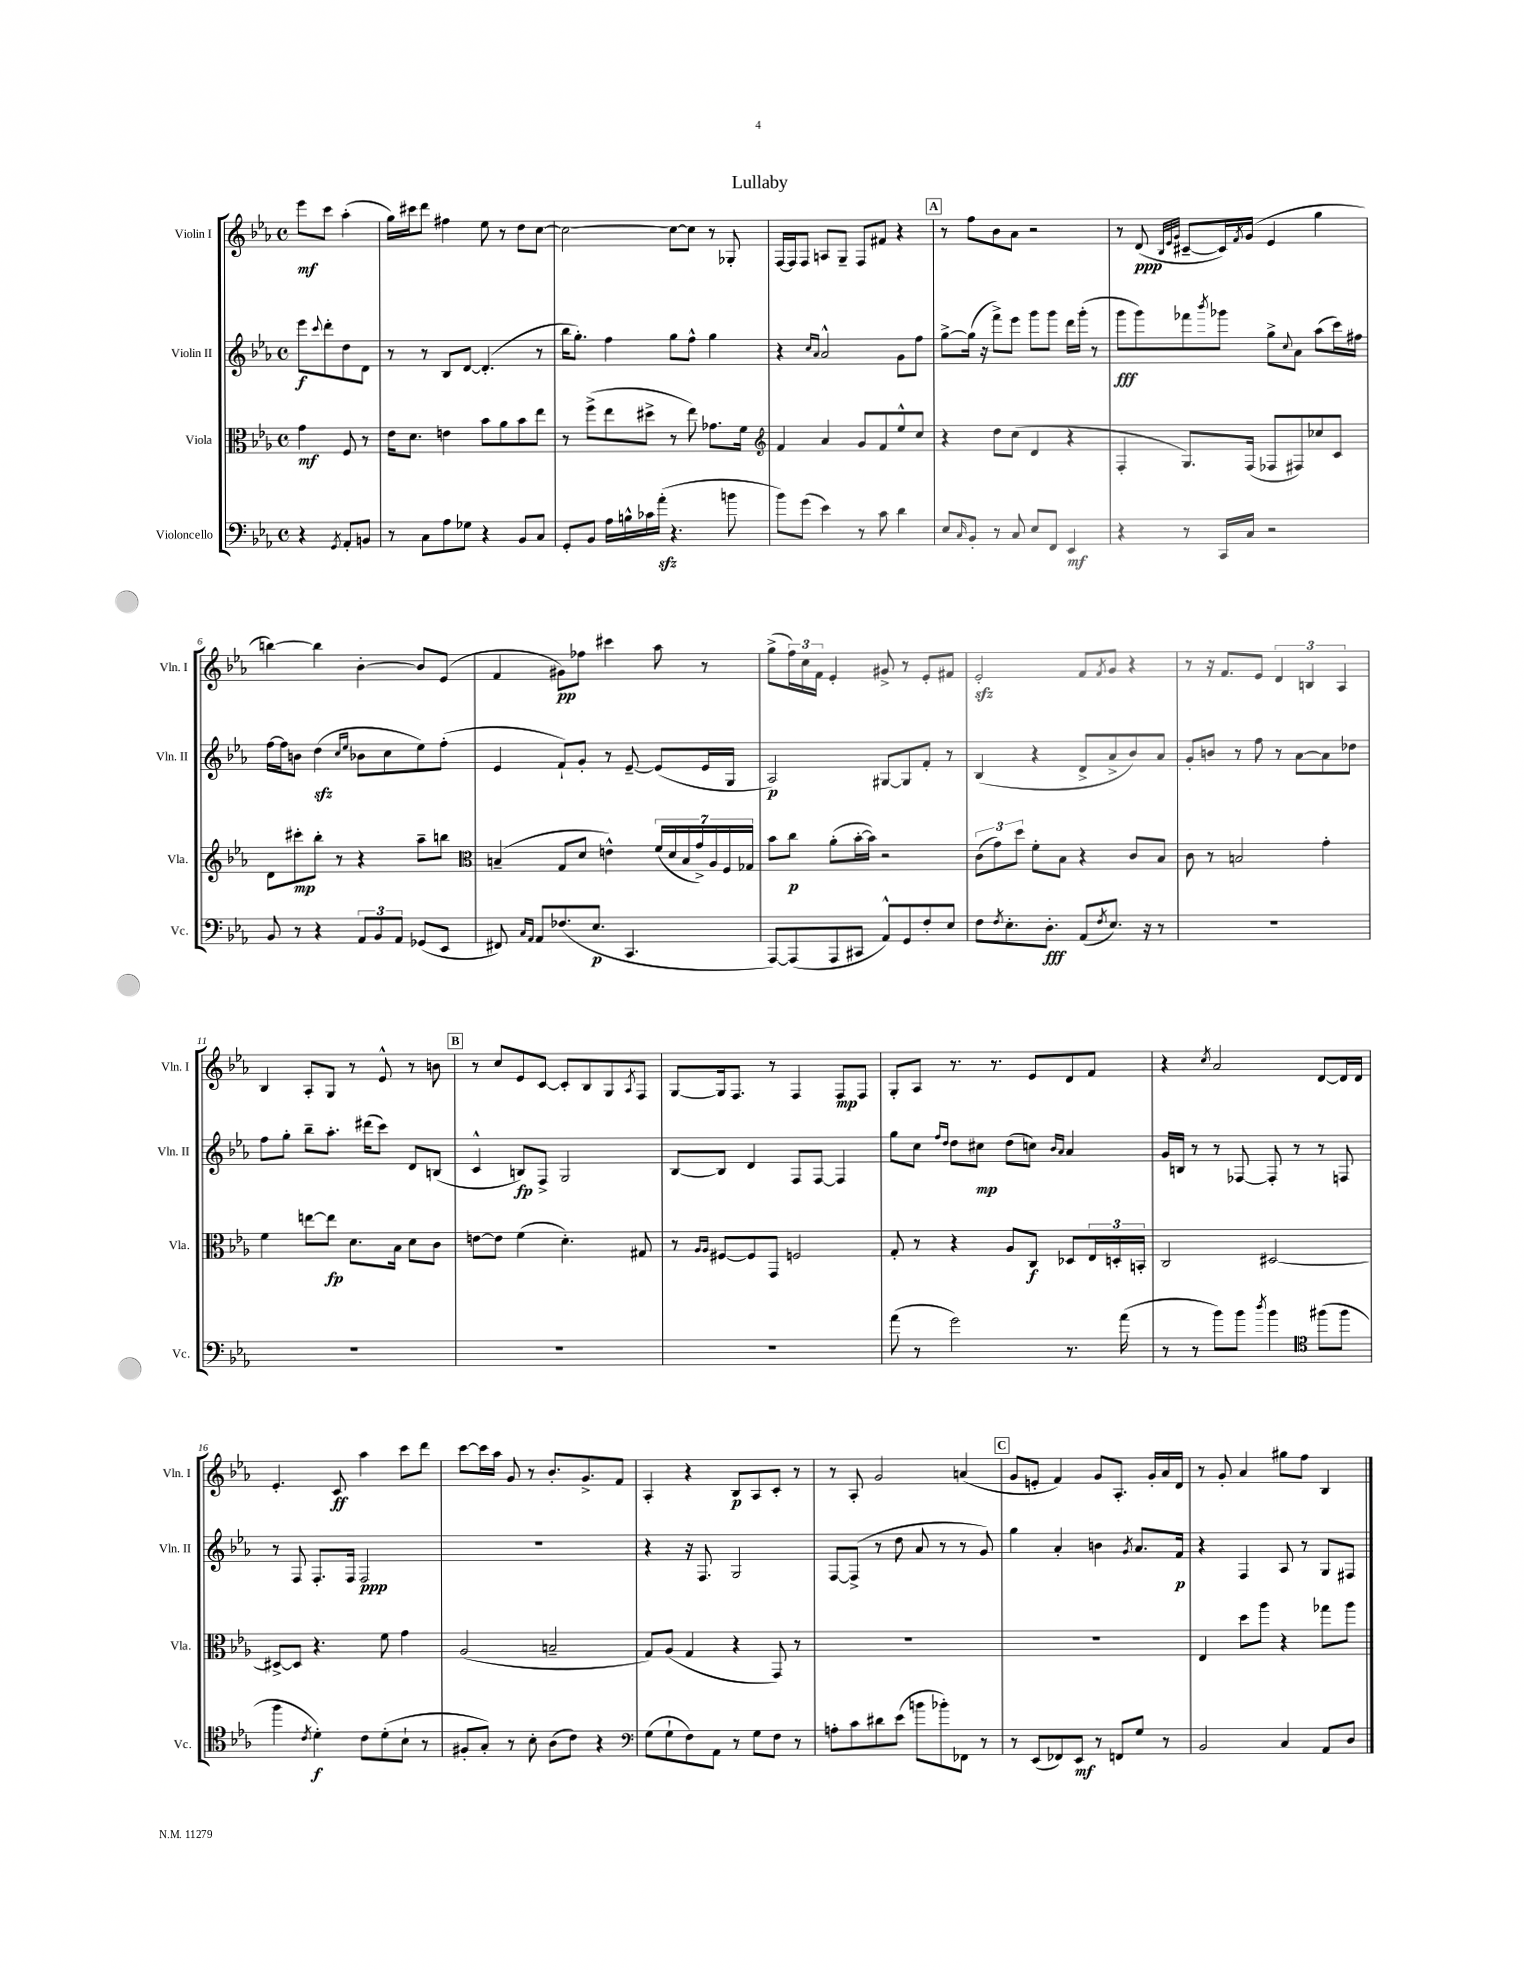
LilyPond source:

\header { title = "Lullaby" }
<<
\new StaffGroup <<
\new Staff = "s0" \with { instrumentName = "Violin I" shortInstrumentName = "Vln. I" } {
    \clef treble \key ees \major \defaultTimeSignature \time 4/4 \partial 2
    ees'''8\mf c'''8 aes''4-.( |
    g''16) cis'''16 d'''8 fis''4 ees''8 r8 d''8 c''8~ |
    c''2~ c''8~ c''8 r8 ges8-. |
    f16~ f16 f8 a8 g8-- f8 fis'8 r4 |
    \mark \markup { \box "A" } r8 f''8 bes'8 aes'8 r2 |
    r8 d'8\ppp( \grace { bes32 ees'32 g'32 } cis'8~-- cis'16) \acciaccatura { f'8 } g'16( ees'4 g''4 |
    b''4~) b''4 bes'4~-. bes'8 ees'8( |
    f'4 gis'8\pp) fes''8 cis'''4 aes''8 r8 |
    g''8->( \tuplet 3/2 { f''16) c''16 f'16 } ees'4-. gis'8-> r8 ees'8-. fis'8 |
    ees'2-.\sfz f'8 \acciaccatura { f'8 } g'8 r4 |
    r8 r16 f'8. ees'8 \tuplet 3/2 { d'4 b4 aes4 } |
    bes4 aes8-. g8 r8 ees'8-^ r8 b'8 |
    \mark \markup { \box "B" } r8 c''8 ees'8 c'8~ c'8-. bes8 g8 \acciaccatura { aes8 } f8 |
    g8~ g16 f8. r8 f4 f8\mp f8 |
    g8-. aes8 r8. r8. ees'8 d'8 f'8 |
    r4 \acciaccatura { c''8 } aes'2 d'8~ d'16 d'16 |
    ees'4.-. c'8\ff aes''4 c'''8 d'''8 |
    c'''8~ c'''16 aes''16 g'8 r8 bes'8.-. g'8.-> f'8 |
    aes4-. r4 bes8\p aes8 c'8-. r8 |
    r8 aes8-. g'2 a'4( |
    \mark \markup { \box "C" } g'8 e'8-. f'4) g'8 aes8.-. g'16-. aes'16 d'16 |
    r8 g'8-. aes'4 gis''8 f''8 bes4 \bar "|." |
}
\new Staff = "s1" \with { instrumentName = "Violin II" shortInstrumentName = "Vln. II" } {
    \clef treble \key ees \major \defaultTimeSignature \time 4/4 \partial 2
    ees'''8\f \appoggiatura { c'''8 } d'''8-. d''8 d'8 |
    r8 r8 bes8 d'8~ d'4.-.( r8 |
    bes''16 g''8.-.) f''4 g''8 f''8-^ g''4 |
    r4 \grace { c''16 aes'16 } aes'2-^ g'8 f''8 |
    \mark \markup { \box "A" } g''8~-> g''16( r16 f'''8->) ees'''8 g'''8 g'''8 d'''16 g'''16-.( r8 |
    g'''8\fff g'''8) fes'''8 \acciaccatura { bes'''8 } ges'''8 g''8-> \appoggiatura { c''8 } aes'8 aes''8( c'''16) fis''16 |
    f''16~ f''16 b'8 d''4\sfz( \grace { c''16 ees''16 } bes'8 c''8 ees''8) f''8-.( |
    ees'4 f'8-!) g'8-. r8 ees'8~-- ees'8( ees'16 g16 |
    aes2\p) gis8~ gis8 f'8-. r8 |
    bes4( r4 d'8-> aes'8-> bes'8) aes'8 |
    g'8-. b'8 r8 f''8 r8 aes'8~ aes'8 des''8 |
    f''8 g''8-. bes''8-- aes''8.-. dis'''16( c'''8) d'8 b8( |
    \mark \markup { \box "B" } c'4-^ b8\fp) f8-> g2 |
    bes8~ bes8 d'4 f8 f8~ f4 |
    g''8 c''8 \grace { f''16 d''16 } d''8 cis''8\mp d''8( c''8) \grace { bes'16 aes'16 } aes'4 |
    g'16 b16 r8 r8 fes8~ fes8-. r8 r8 f8 |
    r8 f8 f8.-. f16 f2\ppp |
    R1 |
    r4 r16 f8. g2 |
    f8~ f8->( r8 d''8 aes'8 r8 r8 g'8) |
    \mark \markup { \box "C" } g''4 aes'4-. b'4 \acciaccatura { g'8 } aes'8. f'16\p |
    r4 f4 aes8 r8 g8 fis8 \bar "|." |
}
\new Staff = "s2" \with { instrumentName = "Viola" shortInstrumentName = "Vla." } {
    \clef alto \key ees \major \defaultTimeSignature \time 4/4 \partial 2
    g'4\mf f8 r8 |
    ees'16 d'8. e'4 bes'8 aes'8 bes'8 ees''8 |
    r8 f''8->( ees''8 dis''8-> r8 ees''8) ges'8. f'16 |
    \clef treble f'4 aes'4 g'8 f'8 ees''8-^ c''8 |
    \mark \markup { \box "A" } r4 d''8 c''8( d'4 r4 |
    f4-. g8.) f16( fes8 fis8) ces''8 c'8 |
    d'8 cis'''8-.\mp bes''8-. r8 r4 aes''8-- b''8 |
    \clef alto b4--( g8 d'8 e'4-^) \tuplet 7/4 { f'16( d'16 b16 g'16->) aes16 f16 ges16 } |
    bes'8 c''8\p aes'8-.( bes'16~-. bes'16) r2 |
    \tuplet 3/2 { c'8( g'8) d''8 } f'8-. bes8 r4 c'8 bes8 |
    c'8 r8 b2 g'4-. |
    f'4 e''8~ e''8\fp d'8. bes16 d'8 c'8 |
    \mark \markup { \box "B" } e'8~ e'8 f'4( d'4.-.) gis8 |
    r8 \grace { aes16 aes16 } fis8~ fis8 g,8 f2 |
    g8-. r8 r4 aes8 c8\f des8 \tuplet 3/2 { ees16 d16-. b,16-. } |
    c2 dis2~ |
    dis8~-> dis8 r4. f'8 g'4 |
    aes2( b2-- |
    g8) aes8( g4 r4 g,8) r8 |
    R1 |
    \mark \markup { \box "C" } R1 |
    ees4 d''8 aes''8 r4 ges''8 aes''8 \bar "|." |
}
\new Staff = "s3" \with { instrumentName = "Violoncello" shortInstrumentName = "Vc." } {
    \clef bass \key ees \major \defaultTimeSignature \time 4/4 \partial 2
    r4 \acciaccatura { g,8 } aes,8-. b,8 |
    r8 c8 aes8 ges8 r4 bes,8 c8 |
    g,8-. bes,8 aes16 b16-^ ces'16 aes'16-.\sfz( r4. b'8 |
    bes'8) g'8( ees'4) r8 c'8 d'4 |
    \mark \markup { \box "A" } ees8 \grace { c16 } bes,8-. r8 c8 ees8 f,8 ees,4\mf |
    r4 r8 c,16 c16 r2 |
    bes,8 r8 r4 \tuplet 3/2 { aes,8 bes,8 aes,8 } ges,8( ees,8 |
    fis,8) \grace { c16 aes,16 } aes,8 fes8.( ees8.\p c,4. |
    aes,,8~) aes,,8( aes,,8 cis,8 aes,8-^) g,8 f8-. ees8 |
    f8 \acciaccatura { f8 } ees8.-. d8.-.\fff aes,8( \acciaccatura { f8 } ees8.) r16 r8 |
    R1 |
    R1 |
    \mark \markup { \box "B" } R1 |
    R1 |
    aes'8( r8 g'2) r8. aes'16( |
    r8 r8 bes'8) bes'8 \acciaccatura { d''8 } bes'4 \clef tenor fis''8( fis''8 |
    f''4 \acciaccatura { c'8 } d'4-.\f) c'8 d'8-.( bes8-! r8 |
    fis8-. g8-.) r8 bes8-. aes8( c'8) r4 |
    \clef bass g8( g8-! f8) aes,8 r8 g8 f8 r8 |
    a8-. c'8 dis'8 ees'8( b'8 bes'8-.) fes,8 r8 |
    \mark \markup { \box "C" } r8 ees,8( fes,8) ees,8\mf r8 f,8 g8 r8 |
    bes,2 c4 aes,8 d8 \bar "|." |
}
>>
>>
